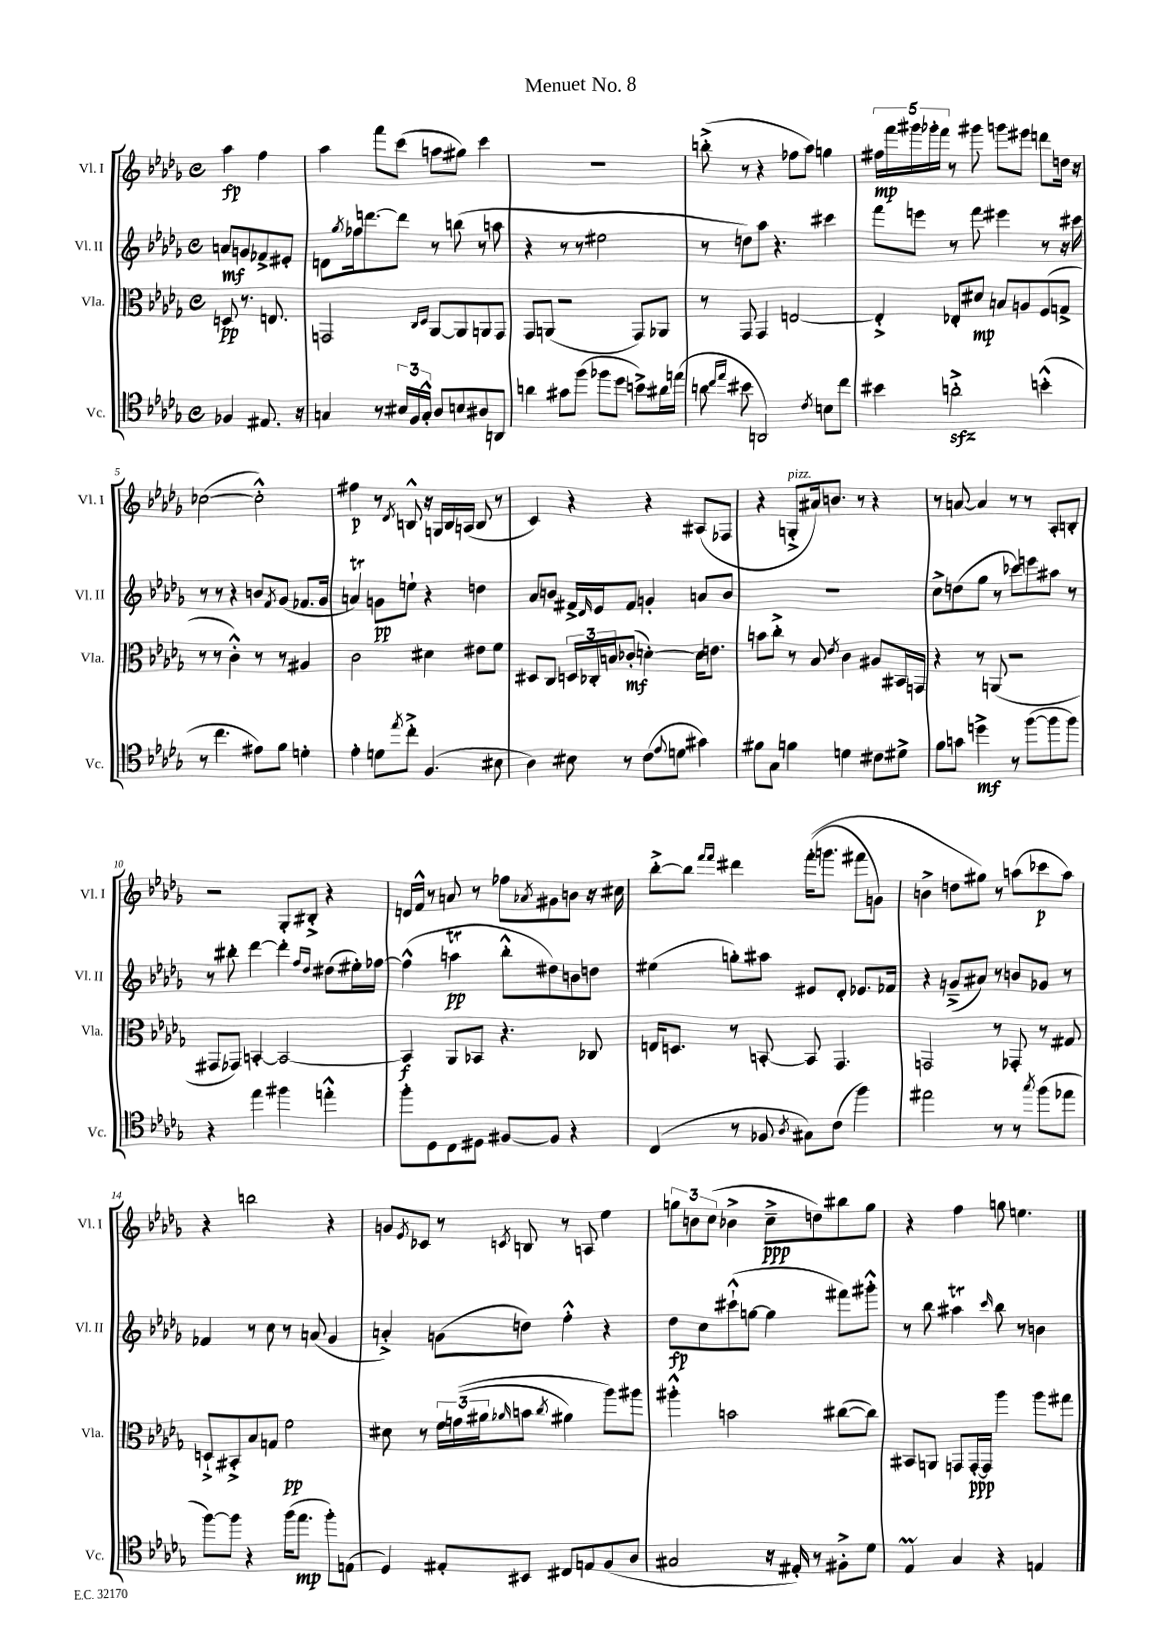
\header { title = "Menuet No. 8" }
<<
\new StaffGroup <<
\new Staff = "s0" \with { instrumentName = "Vl. I" shortInstrumentName = "Vl. I" } {
    \clef treble \key des \major \defaultTimeSignature \time 4/4 \partial 2
    aes''4\fp f''4 |
    aes''4 f'''8 c'''8( a''8 gis''8) c'''4 |
    R1 |
    b''8-.->( r8 r4 fes''8 aes''8) g''4 |
    \tuplet 5/4 { fis''16\mp f'''16 gis'''16 ges'''16-. f'''16 } r8 gis'''8 g'''8 eis'''8 d'''8 d''16 r16 |
    ces''2~( ces''2-.-^) |
    fis''4\p r8 \acciaccatura { des'8 } b8-^ r16 g16 b16 a16( b8 r8 |
    c'4) r4 r4 ais8( fes8 |
    r4 g8-.->^\markup { \italic "pizz." } ais'16) b'8. r8 r4 |
    r8 a'8~ a'4 r8 r8 aes8-. b8-. |
    r2 ges8-. bis8-.-> r4 |
    d'16 f'16-^ r8 a'8 r8 fes''8 \acciaccatura { aes'8 } gis'8 b'8 r16 cis''16 |
    bes''8~-.-> bes''8 \grace { f'''16 f'''16 } dis'''4 f'''16-.(\( g'''8. fis'''8 g'8) |
    b'4-> d''8 gis''8\) r8 a''8( ces'''8\p a''8) |
    r4 b''2 r4 |
    g'8 \acciaccatura { ees'8 } ces'8 r8 \acciaccatura { c'8 } b8 r8 a8 ees''4 |
    \tuplet 3/2 { g''8 b'8 c''8( } bes'4-> c''8--->\ppp d''8) bis''8 g''8 |
    r4 f''4 g''8 e''4. \bar "|." |
}
\new Staff = "s1" \with { instrumentName = "Vl. II" shortInstrumentName = "Vl. II" } {
    \clef treble \key des \major \defaultTimeSignature \time 4/4 \partial 2
    a'8\mf g'8 fes'8-> eis'8-. |
    d'8 \acciaccatura { ges''8 } fes''16 d'''8.~ d'''8 r8 b''8( r8 a''8 |
    r4 r8 r8 eis''2 |
    r8 d''8) aes''8 r4. cis'''4 |
    f'''8 e'''8 r8 f'''8 eis'''4 r8 r16 cis'''16 |
    r8 r8 r4 b'8 \acciaccatura { f'8 } ges'8( fes'8. ges'16 |
    a'4\trill) g'8\pp e''8-! r4 d''4 |
    aes'8 b'8 fis'16-> \grace { des'16 } ees'16 fis'8 g'4-. a'8 b'8 |
    R1 |
    c''8-> d''8( ges''8 r8 ces'''8) e'''8 ais''8 r8 |
    r8 bis''8-. des'''4~ des'''4-. \grace { f''16 des''16 } dis''8( eis''16-.) fes''16~ |
    fes''4-^( a''4\trill\pp bes''8-.-^ dis''8) b'8 d''8 |
    eis''4( g''8-.) ais''8 eis'8 des'8-. ees'8. fes'16 |
    r4 g'8--->( ais'8) r8 b'8 ges'8 r8 |
    fes'4 r8 c''8 r8 a'8( ges'4 |
    a'4-.->) g'8( d''8) f''4-.-^ r4 |
    des''8\fp c''8 cis'''8-!-^( g''8~ g''4 fis'''8) gis'''8-.-^ |
    r8 bes''8 ais''4\trill \grace { c'''16 } bes''8 r8 b'4 \bar "|." |
}
\new Staff = "s2" \with { instrumentName = "Vla." shortInstrumentName = "Vla." } {
    \clef alto \key des \major \defaultTimeSignature \time 4/4 \partial 2
    d8\pp r8. e8. |
    g,2 \grace { c16 des16 } aes,8~ aes,8 a,8 g,8 |
    ges,8 a,8( r2 ges,8) aes,8 |
    r8 ges,8 ges,4 e2~ |
    e4-.-> ees8-. dis'8\mp b8 a8 f8( g8-> |
    r8 r8 c'4-.-^) r8 r8 ais4 |
    c'2 dis'4 eis'8 f'8 |
    dis8 c8 \tuplet 3/2 { d16 ces16-. b16 } ces'8-.\mf( d'4~-.) d'16 e'8. |
    b'8 c''8-.-> r8 bes8 \acciaccatura { ees'8 } c'4 ais8 bis,16 g,16 |
    r4 r8 a,8( r2 |
    gis,8 ges,8) b,4~-. b,2~ |
    b,4\f aes,8 bes,8 r4. ces8 |
    e16 d8. r8 b,8~-. b,8 ges,4. |
    g,2 r8 ges,8-. r8 gis8 |
    d8-!-> bis,8-.-> bes8 g8 f'2\pp |
    dis'8 r8 \tuplet 3/2 { f'16 g'16(\( ais'16 } \grace { aes'16 } b'8 \acciaccatura { c''8 } ais'4) aes''8\) ais''8 |
    ais''4-.-^ b'2 cis''8~( cis''8) |
    bis,8 a,8 g,8 g,16~-.\ppp g,16 aes''4 aes''8 gis''8 \bar "|." |
}
\new Staff = "s3" \with { instrumentName = "Vc." shortInstrumentName = "Vc." } {
    \clef tenor \key des \major \defaultTimeSignature \time 4/4 \partial 2
    fes4 eis8. r16 |
    g4 r8 \tuplet 3/2 { bis16 f16 g16-.-^ } aes8 b8 ais8 a,8 |
    a'4 gis'8 f''8( fes''8 des''8 b'8->) ais'16 e''16( |
    a'8 \grace { c''16 ees''16 } bis'8 a,2) \acciaccatura { c'8 } b8 c''8 |
    bis'4 a'2-.->\sfz b'4-.-^( |
    r8 c''4. eis'8) f'8 d'4-. |
    ees'4-. d'8 \acciaccatura { ees''8 } c''8-.-> f4.( bis8 |
    aes4) bis8 r8 c'8( \appoggiatura { ees'8 } d'8 gis'4) |
    fis'8 ges8 f'4 d'4 cis'8 dis'8-> |
    f'8 g'8 d''4->\mf r8 f''8~( f''8 f''8) |
    r4 ees''4 fis''4 e''4-.-^ |
    f''8-. des8 c8 dis8 fis8~ fis8 r4 |
    c4( r8 fes8 \acciaccatura { aes8 } gis8) c'8( f''4) |
    eis''2 r8 r8 \acciaccatura { ges''8 } f''8( ees''8 |
    f''8~) f''8 r4 f''16( ees''8.\mp f''8-.) e8( |
    des4) eis8-. bis,8 cis8 e8 f8( aes8 |
    gis2 r16 eis16-.) r8 fis8-.-> des'8 |
    ees4\prall ges4 r4 e4 \bar "|." |
}
>>
>>
